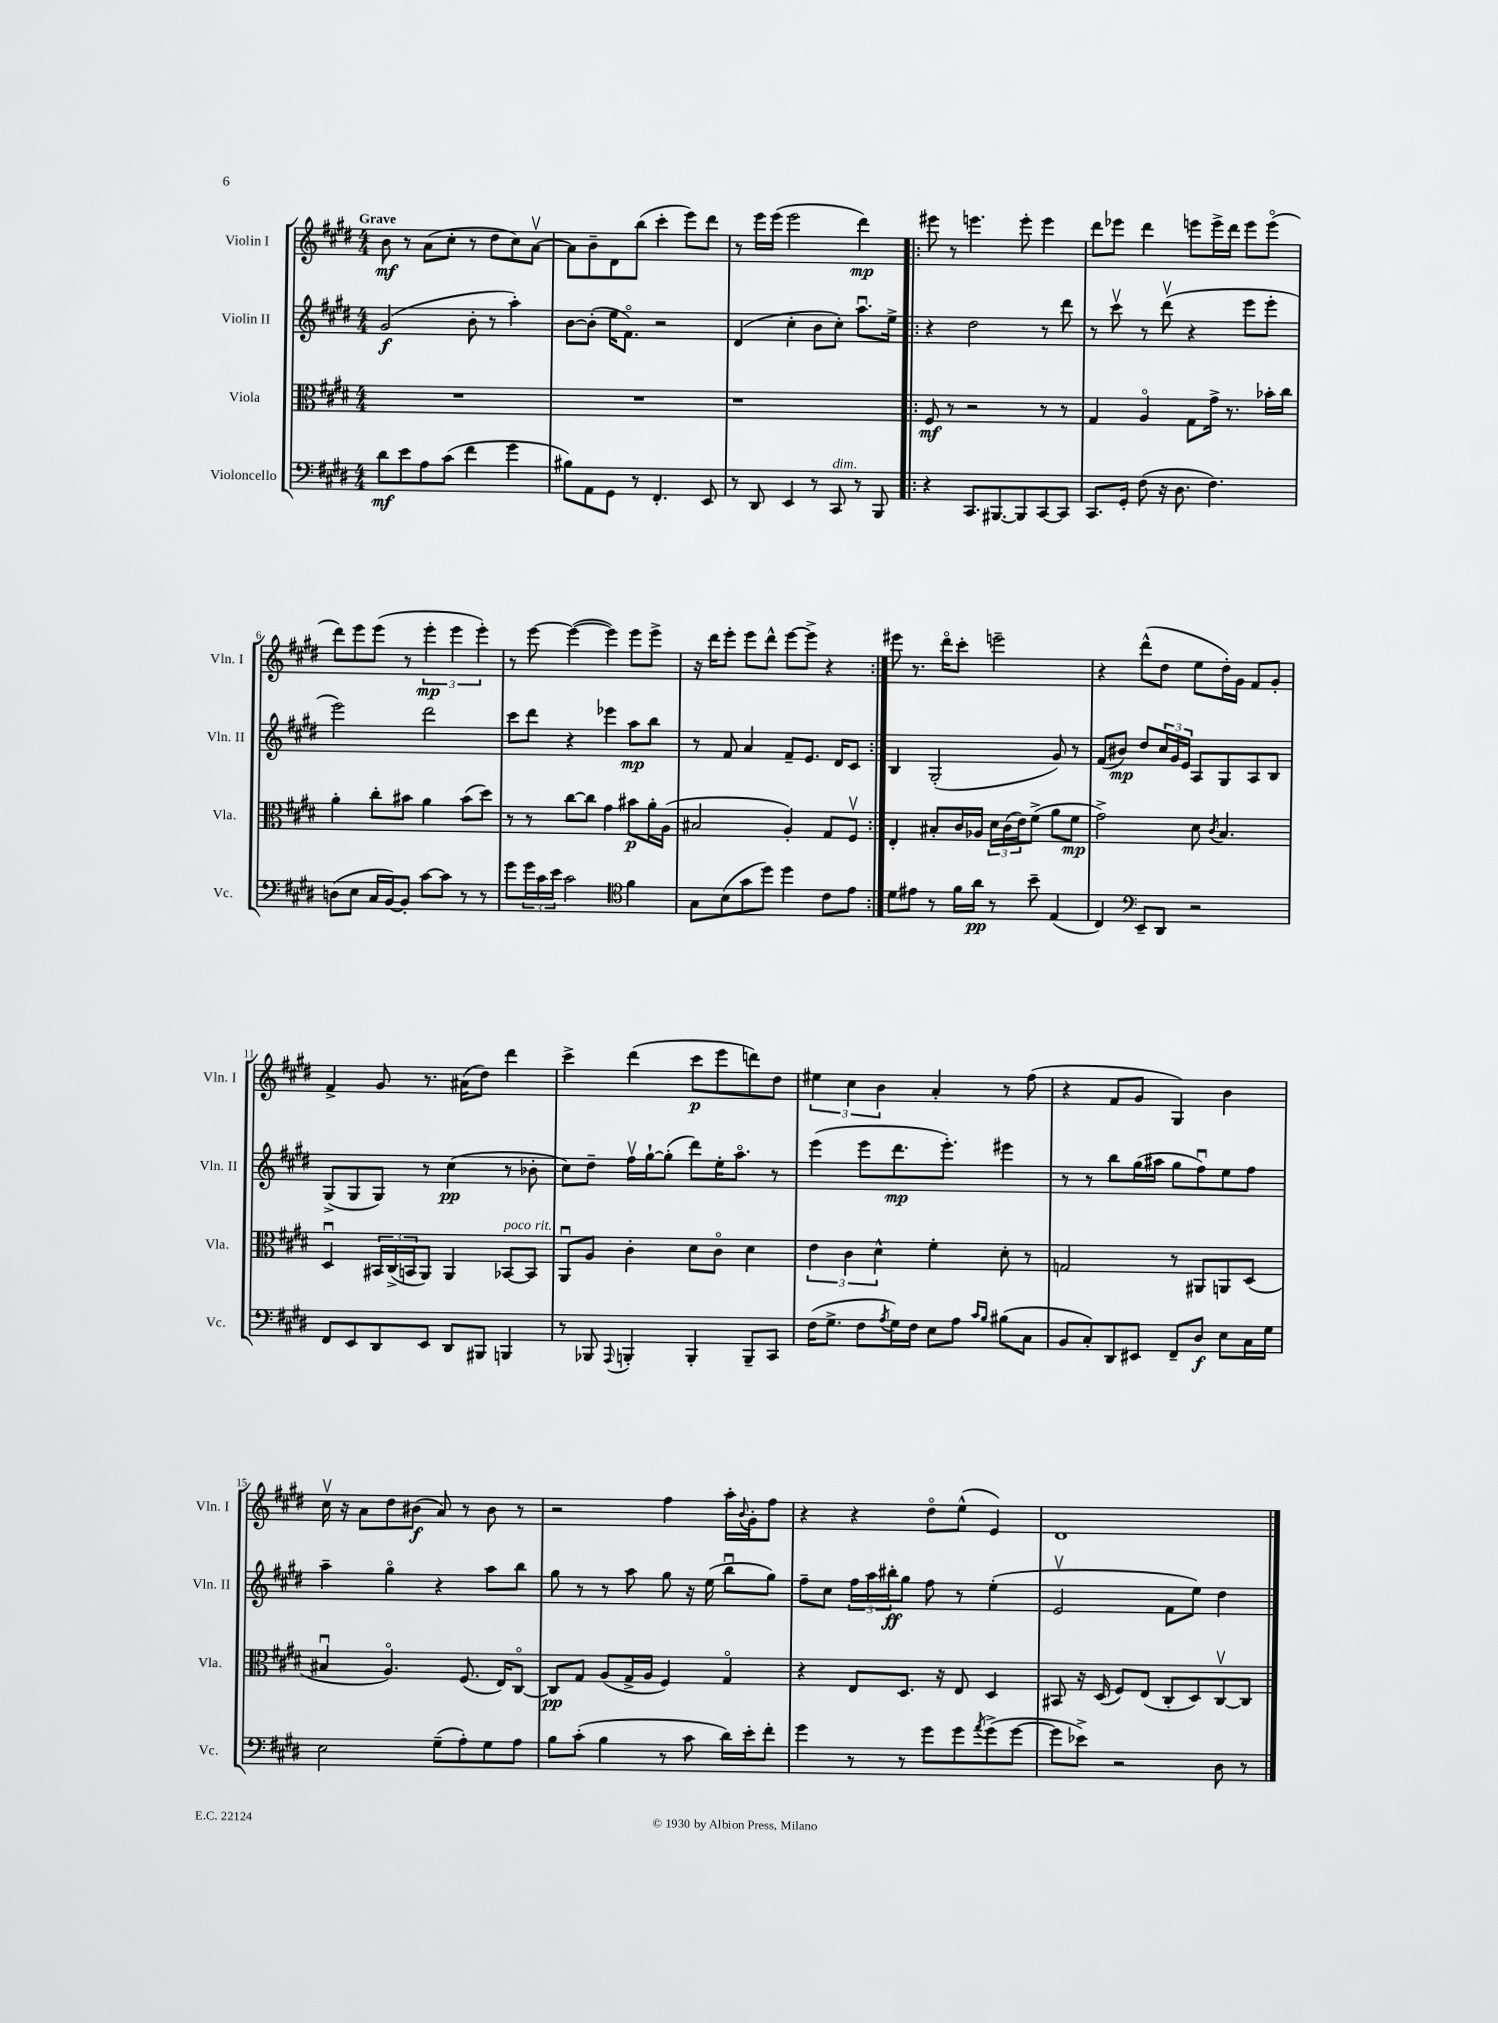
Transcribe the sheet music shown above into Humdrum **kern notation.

**kern	**kern	**kern	**kern
*staff4	*staff3	*staff2	*staff1
*clefF4	*clefC3	*clefG2	*clefG2
*k[f#c#g#d#]	*k[f#c#g#d#]	*k[f#c#g#d#]	*k[f#c#g#d#]
*M4/4	*M4/4	*M4/4	*M4/4
8d#	1r	(2g#	8b
8e	.	.	8r
8A	.	.	(8a
(8c#	.	.	8cc#'
4f#	.	8b'	8r
.	.	8r	8dd#
4g#	.	4aa')	8cc#)
.	.	.	[8av
=	=	=	=
8B#)	1r	[8b	8a]
8AA	.	(8b']	8b~
8GG#	.	16ee	8d#
.	.	8.f#o)	.
8r	.	.	(8bb
4.FF#'	.	2r	4ccc#'
.	.	.	8eee)
8EE	.	.	8ddd#
=	=	=	=
8r	1r	(4d#	8r
8DD#	.	.	16eee
.	.	.	(16eee
4EE	.	4cc#'	2eee
8r	.	8b	.
8CC#	.	8cc#')	.
8r	.	8.aau	4ddd#)
8BBB	.	.	.
.	.	16ee^	.
=!|:	=!|:	=!|:	=!|:
4r	8F#	4r	8eee#
.	8r	.	8r
8.CC#	2r	2dd#	4.eee
[8.BBB#	.	.	.
8BBB#]	.	.	8eee'
[8CC#	8r	8r	4eee
8CC#]	8r	8ddd#	.
=	=	=	=
8.CC#	4G#	8r	8ddd#
.	.	8ccc#v	8eee-
16GG#'	.	.	.
(8F#	4Ao	8r	4ddd#
16r	.	(8ddd#v	.
8.D#	.	.	.
.	8G#	4r	8eee
4.F#)	16g#^	.	16eee^
.	8.r	.	16ddd#
.	.	8eee	8eee
.	16b-'	8eee'	(8eeeo
.	16cc#	.	.
=	=	=	=
(8D	4a'	2eee)	8ddd#)
8E	.	.	8eee
16C#	8cc#'	.	(8eee
[16BB)	.	.	.
8BB']	8b#	.	8r
[8c#	4a	2ddd#	6eee'
8c#]	.	.	.
.	.	.	6eee
8r	(8b#	.	.
.	.	.	6eee')
8r	8dd#)	.	.
=	=	=	=
8g#	8r	8ccc#	8r
24g#	8r	8ddd#	[8eee
24c#	.	.	.
24e	.	.	.
2c#	[8cc#	4r	(4eee_
.	8cc#]	.	.
.	4g#	4eee-	4eee])
*clefC4	*	*	*
4f#	8b#	8aa	8eee
.	16a'	8bb	8eee^
.	(16A	.	.
=	=	=	=
8G#	2B#	8r	16r
.	.	.	16ddd#
(8B	.	8f#	8eee'
8g#	.	4a	8eee
8dd#)	.	.	8ddd#^^
4dd#	4A')	8f#~	[8eee
.	.	8.e	8eee^]
8c#	8G#	.	4r
.	.	16d#	.
8e	8F#v	8c#	.
=:|!	=:|!	=:|!	=:|!
8d#	4E'	4B	8eee#
8e#	.	.	8.r
8r	8B#'	(2G#'	.
.	.	.	16ddd#o
16f#	16c#	.	8ccc#'
16a	16A-	.	.
8r	24d#	.	2eee~
.	(24c#	.	.
.	24e)	.	.
8b~	(8f#^	.	.
(4E	8a	8g#)	.
.	8f#	8r	.
=	=	=	=
4C#)	2g#^)	(8f#	4r
.	.	8b#)	.
*clefF4	*	*	*
8EE~	.	8dd#	(8ddd#^^
8DD#	.	24cc#	8dd#
.	.	24g#	.
.	.	24e	.
2r	8d#	8A	8ee
.	8qc#	.	.
.	4.B	8G#	16dd#')
.	.	.	16g#
.	.	8A	8f#
.	.	8B	8g#'
=	=	=	=
8FF#	4D#u	(8G#^	4f#^
8EE	.	8G#	.
8DD#	24BB#	8G#)	8g#
.	(24C#^	.	.
.	24BB	.	.
8EE	8AA)	8r	8.r
8DD#	4AA	(4cc#	.
.	.	.	(16a#
8BBB#	.	.	8dd#)
4BBB	[8BB-	8r	4ddd#
.	8BB-]	8b-'	.
=	=	=	=
8r	8AAu	8cc#)	4ccc#^
8BBB-	8A	8dd#~	.
8qqAAA	.	.	.
4BBB'	4c#'	16ff#v	(4ddd#
.	.	[16gg#`	.
.	.	(8gg#']	.
4BBB'	8d#	8ddd#)	8ccc#
.	8c#o	16ee'	8eee
.	.	8.aao	.
8BBB~	4d#	.	8ddd)
8CC#	.	8r	8dd#
=	=	=	=
(16F#	6e	(4eee	6ee#
8.G#^	.	.	.
.	6c#	.	6cc#
8F#	.	8eee	.
.	6d#^^	.	6b
8qA	.	.	.
16G#)	.	8.ddd#	.
16F#	.	.	.
8E	4f#'	.	4a'
.	.	8.eee')	.
8A	.	.	.
16qqc#	.	.	.
16qqB	.	.	.
(8B#	8d#'	4eee#	8r
8C#	8r	.	(8ff#
=	=	=	=
8BB	2G	8r	4r
8C#')	.	8r	.
8DD#	.	8bb	8f#
8EE#	.	(16gg#	8g#
.	.	16aa#	.
8FF#~	8r	8gg#	4G#)
8D#	8AA#	8ff#u)	.
8E	8AA	8ee	4b
16C#	(8D#	8ff#	.
16G#	.	.	.
=	=	=	=
2E	4B#u	4aa~	16cc#v
.	.	.	16r
.	.	.	8a
.	4.Ao)	4gg#o	8dd#
.	.	.	(8b#
(8G#~	.	4r	8a)
8A')	(8.F#	.	8r
8G#	.	8aa	8b#
.	16E)	.	.
8A	[8C#o	8bb	8r
=	=	=	=
8B	8C#]	8gg#	2r
(8c#'	8G#	8r	.
4B	(8A	8r	.
.	16G#^	8aa	.
.	16A	.	.
8r	4F#)	8gg#	4ff#
8c#	.	16r	.
.	.	(16ee	.
16d#)	4G#o	8bbu	16aa'
.	.	.	8qqb
16e'	.	.	16g#'
8f#'	.	8gg#)	8ff#
=	=	=	=
4g#	4r	8ff#~	4r
.	.	8cc#	.
8r	8E	24ff#	4r
.	.	24aa	.
.	.	24bb#'	.
8r	8.D#	8gg#	.
8g#	.	8ff#	8dd#o
.	16r	.	.
8g#	8E	8r	(8ee^^
8qa	.	.	.
(8g#^	4D#	(4ee'	4e)
[8g#	.	.	.
=	=	=	=
8g#]	8BB#	2ev	1d#
8e-^)	16r	.	.
.	(16D#	.	.
2r	8F#)	.	.
.	(8E	.	.
.	8C#'	8f#	.
.	8D#)	8ee)	.
8D#	[8C#v	4dd#	.
8r	8C#]	.	.
==	==	==	==
*-	*-	*-	*-
